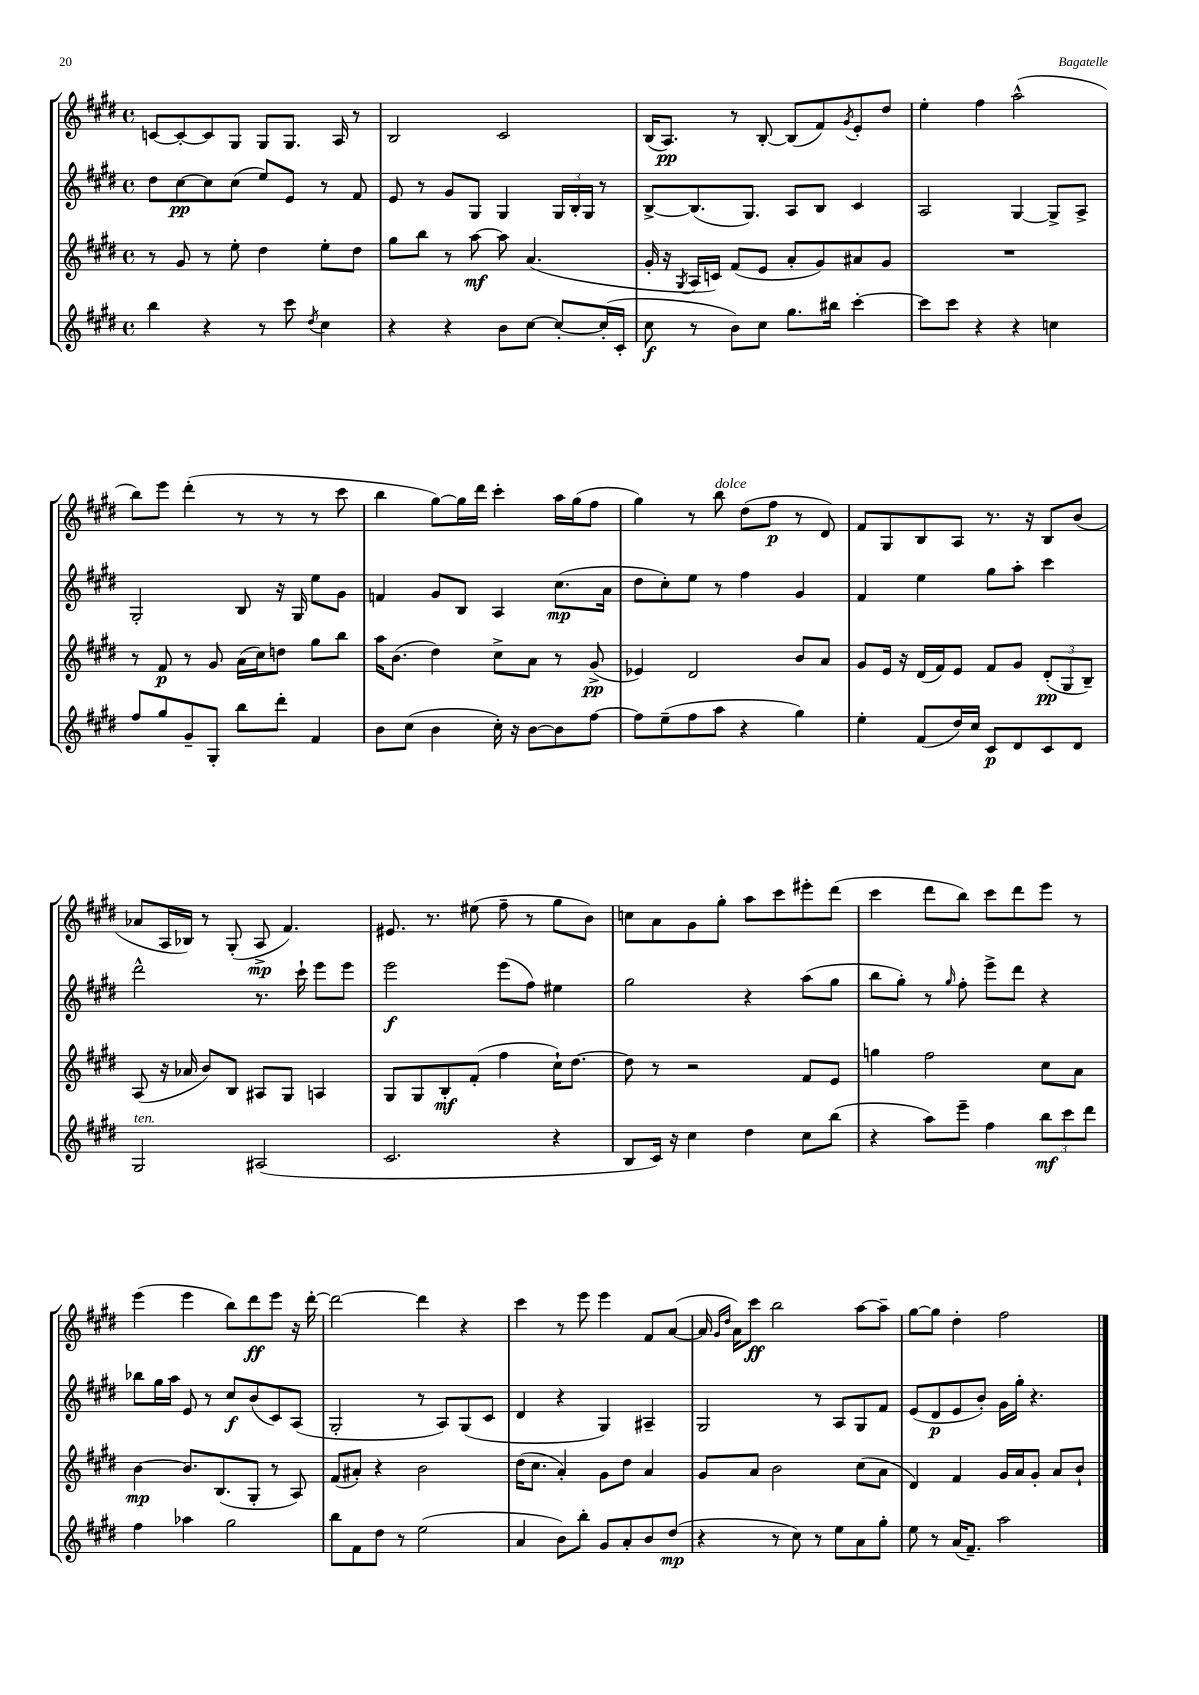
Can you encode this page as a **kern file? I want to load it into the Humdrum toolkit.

**kern	**kern	**kern	**kern
*staff4	*staff3	*staff2	*staff1
*clefG2	*clefG2	*clefG2	*clefG2
*k[f#c#g#d#]	*k[f#c#g#d#]	*k[f#c#g#d#]	*k[f#c#g#d#]
*M4/4	*M4/4	*M4/4	*M4/4
*met(c)	*met(c)	*met(c)	*met(c)
4bb	8r	8dd#	[8c
.	8g#	[8cc#	8c'_
4r	8r	8cc#]	8c]
.	8ee'	(8cc#	8G#
8r	4dd#	8ee)	8G#
8ccc#	.	8e	8.G#
8qdd#	.	.	.
4cc#	8ee'	8r	.
.	.	.	16A
.	8dd#	8f#	8r
=	=	=	=
4r	8gg#	8e	2B
.	8bb	8r	.
4r	8r	8g#	.
.	[8aa	8G#	.
8b	8aa]	4G#	2c#
[8cc#	(4.a	.	.
8cc#'_	.	24G#	.
.	.	24B'	.
.	.	24G#	.
(16cc#']	.	8r	.
16c#'	.	.	.
=	=	=	=
8cc#	16g#'	[8B^	(16B
.	16r	.	8.A)
.	8qG#	.	.
8r	16A	(8.B]	.
.	16c)	.	.
8b)	(8f#	.	8r
.	.	8.G#)	.
8cc#	8e	.	[8B'
8.gg#	8a'	8A	(8B]
.	8g#)	8B	8f#)
16bb#	.	.	.
.	.	.	8qg#
[4ccc#'	8a#	4c#	8e'
.	8g#	.	8dd#
=	=	=	=
8ccc#]	1r	2A	4ee'
8ccc#	.	.	.
4r	.	.	4ff#
4r	.	[4G#	(2aa^^
4cc	.	8G#^]	.
.	.	8A^	.
=	=	=	=
8ff#	8r	2G#'	8bb)
8gg#	8f#	.	8eee
8g#~	8r	.	(4ddd#'
8G#'	8g#	.	.
8bb	(16a	8B	8r
.	16cc#)	.	.
8ddd#'	8dd	16r	8r
.	.	16G#	.
4f#	8gg#	8ee	8r
.	8bb	8g#	8ccc#
=	=	=	=
8b	16aa	4f	4bb
.	(8.b	.	.
(8cc#	.	.	.
4b	4dd#)	8g#	[8gg#)
.	.	8B	16gg#]
.	.	.	16ddd#
16cc#')	8cc#^	4A	4ccc#'
16r	.	.	.
[8b	8a	.	.
8b]	8r	(8.cc#	16aa
.	.	.	(16gg#
[8ff#	(8g#^	.	8ff#
.	.	16a	.
=	=	=	=
8ff#]	4e-)	8dd#	4gg#)
(8ee~	.	8cc#')	.
8ff#	2d#	8ee	8r
8aa	.	8r	8bb
4r	.	4ff#	(8dd#
.	.	.	8ff#
4gg#)	8b	4g#	8r
.	8a	.	8d#)
=	=	=	=
4ee'	8g#	4f#	8f#
.	16e	.	8G#
.	16r	.	.
(8f#	(16d#	4ee	8B
.	16f#)	.	.
16dd#)	8e	.	8A
16cc#	.	.	.
8c#	8f#	8gg#	8.r
8d#	8g#	8aa'	.
.	.	.	16r
8c#	(12d#'	4ccc#	8B
.	12G#	.	.
8d#	.	.	(8b
.	12B~)	.	.
=	=	=	=
2G#	(8A	2ddd#^^	8a-
.	16r	.	16A
.	16a-	.	16B-)
.	8b)	.	8r
.	8B	.	(8G#'
(2A#	8A#	8.r	8A^
.	8G#	.	4.f#)
.	.	16ccc#`	.
.	4A	8eee	.
.	.	8eee	.
=	=	=	=
2.c#	8G#	2eee	8.e#
.	8G#	.	.
.	.	.	8.r
.	8B'	.	.
.	(8f#'	.	(8ee#
.	4ff#	(8eee	8ff#~
.	.	8ff#)	8r
4r	16cc#`)	4ee#	8gg#
.	[8.dd#	.	.
.	.	.	8b)
=	=	=	=
8B	8dd#]	2gg#	8cc
16c#)	8r	.	8a
16r	.	.	.
4cc#	2r	.	8g#
.	.	.	8gg#'
4dd#	.	4r	8aa
.	.	.	8ccc#
8cc#	8f#	(8aa	8eee#'
(8bb	8e	8gg#	(8ddd#
=	=	=	=
4r	4gg	8bb	4ccc#
.	.	8gg#')	.
8aa)	2ff#	8r	8ddd#
.	.	16qqgg#	.
8eee~	.	8ff#'	8bb)
4ff#	.	8eee^	8ccc#
.	.	8ddd#	8ddd#
12bb	8cc#	4r	8eee
12ccc#	.	.	.
.	8a	.	8r
12ddd#	.	.	.
=	=	=	=
4ff#	[4b	8bb-	(4eee
.	.	16gg#	.
.	.	16aa	.
4aa-	8.b]	8e	4eee
.	.	8r	.
.	(8.B	.	.
2gg#	.	8cc#	8bb)
.	8G#'	(8b	8ddd#
.	8r	8c#)	8eee
.	8A)	(8A	16r
.	.	.	[16ddd#'
=	=	=	=
8bb	(8f#	2G#'	2ddd#_
8f#	8a#')	.	.
8dd#	4r	.	.
8r	.	.	.
(2ee	2b	8r	4ddd#]
.	.	8A)	.
.	.	(8G#	4r
.	.	8c#	.
=	=	=	=
4a	(16dd#	4d#	4ccc#
.	8.cc#	.	.
8b)	4a')	4r	8r
8bb'	.	.	8eee
8g#	8g#	4G#)	4eee
8a'	8dd#	.	.
8b	4a	4A#~	8f#
(8dd#	.	.	([8a
=	=	=	=
4r	8g#	2G#	16a]
.	.	.	16qqg#
.	.	.	16qqdd#
.	.	.	16a)
.	8a	.	8ccc#
8r	2b	.	2bb
8cc#)	.	.	.
8r	.	8r	.
8ee	.	8A	.
8a	(8cc#	8G#	[8aa
8gg#'	8a	8f#	8aa~]
=	=	=	=
8ee	4d#)	(8e	[8gg#
8r	.	8d#	8gg#]
(16a	4f#	8e	4dd#'
8.f#~)	.	.	.
.	.	8b')	.
2aa	16g#	16g#	2ff#
.	16a	16gg#'	.
.	8g#'	4.r	.
.	8a	.	.
.	8b`	.	.
==	==	==	==
*-	*-	*-	*-
